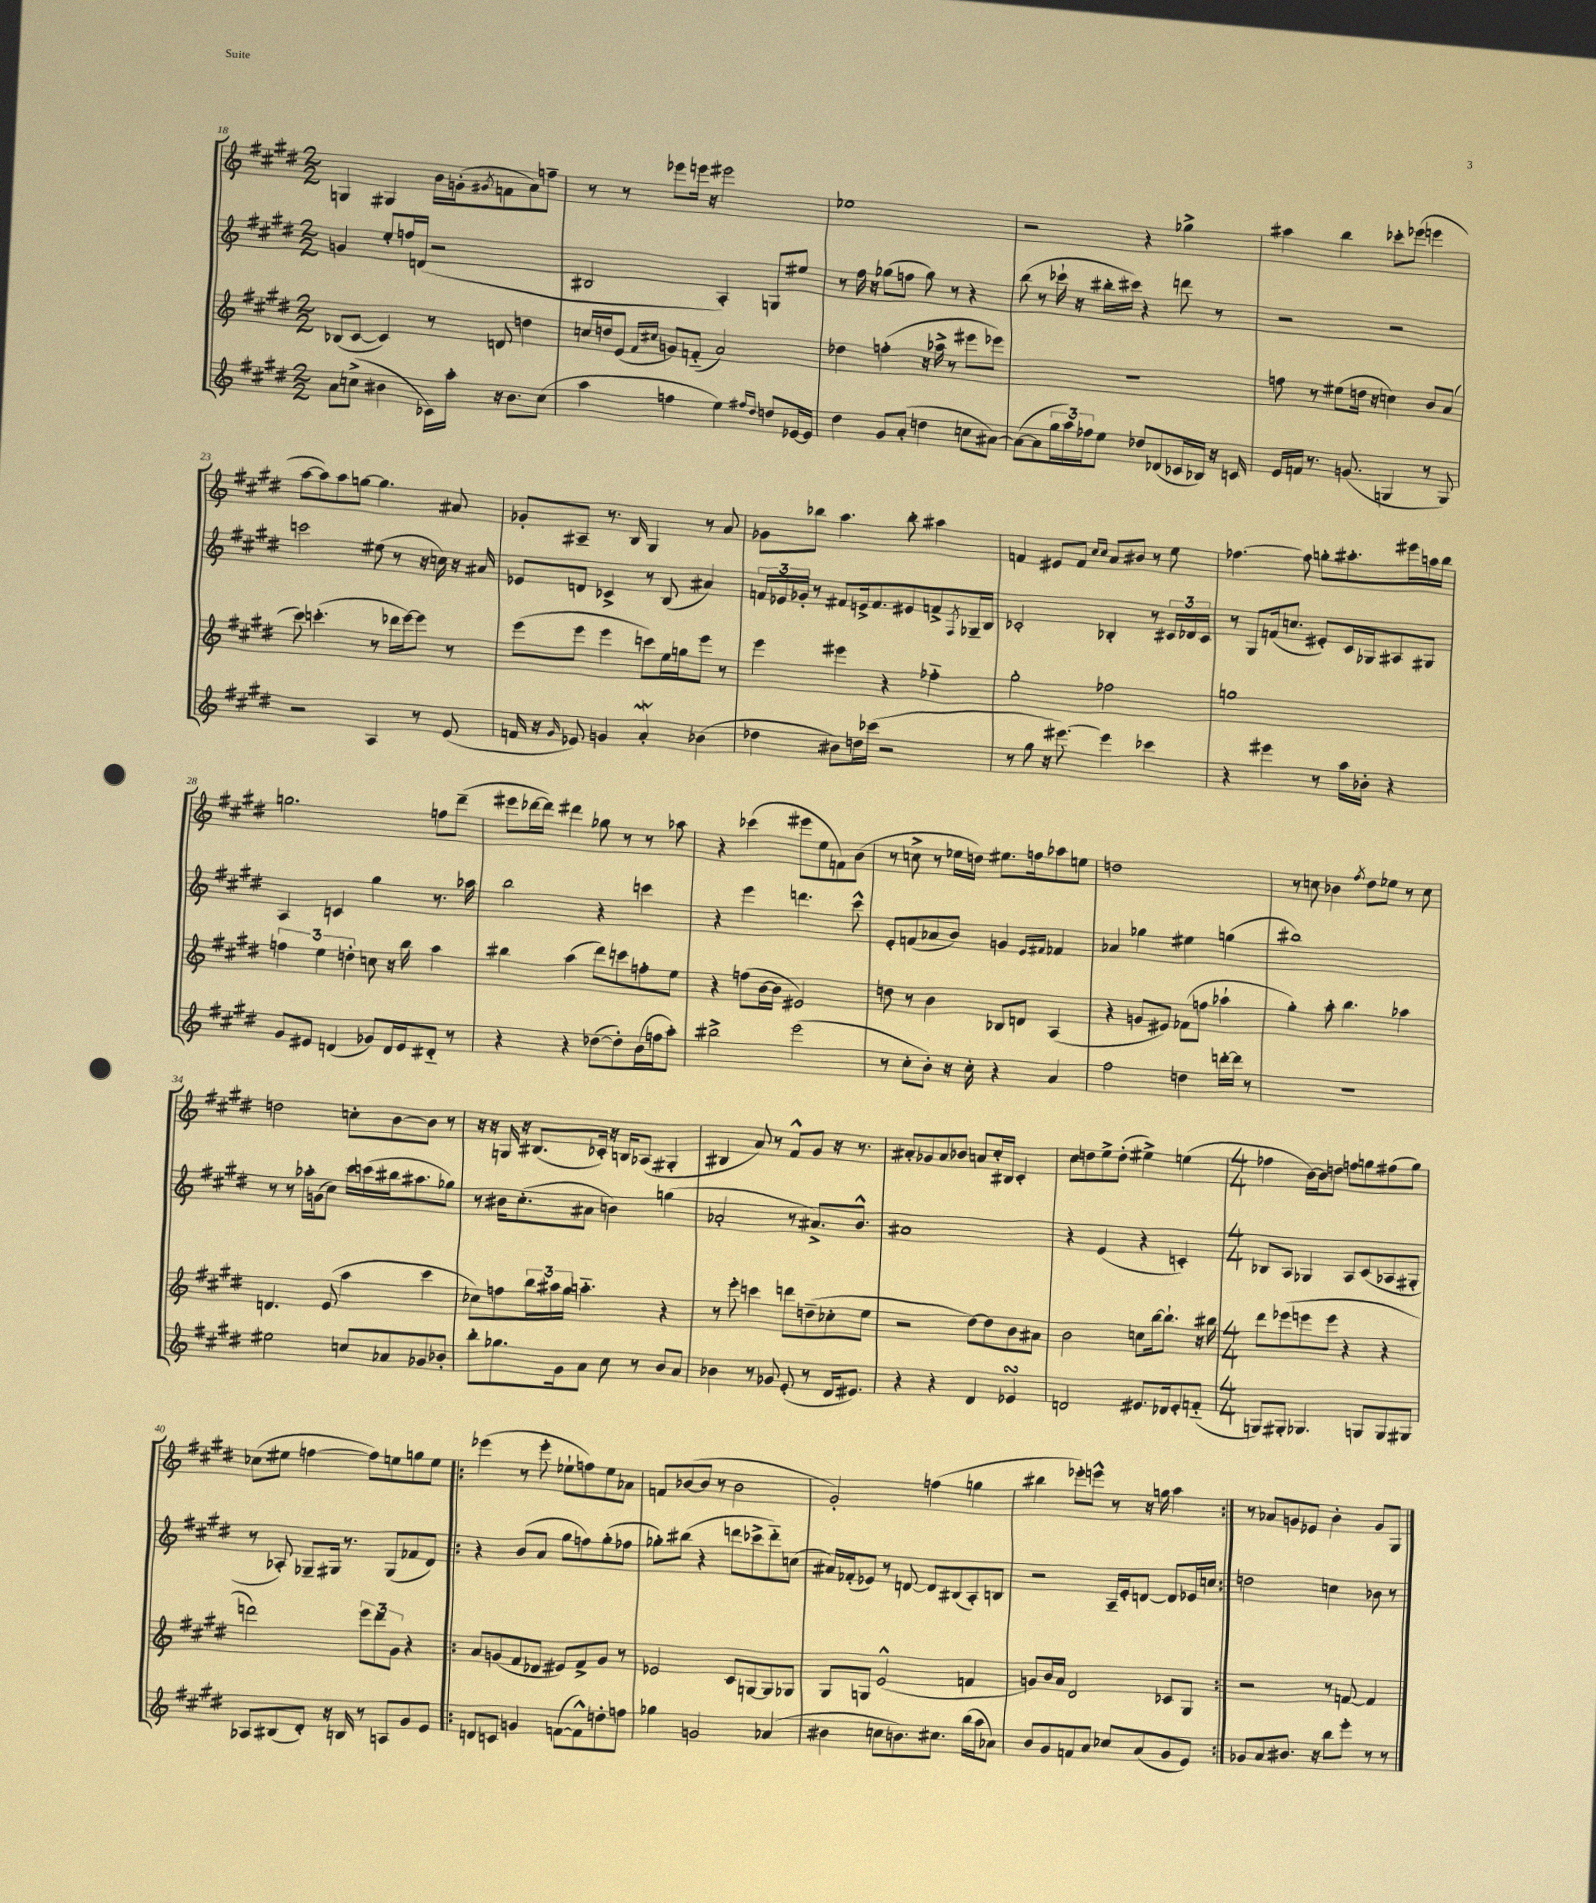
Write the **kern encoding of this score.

**kern	**kern	**kern	**kern
*staff4	*staff3	*staff2	*staff1
*clefG2	*clefG2	*clefG2	*clefG2
*k[f#c#g#d#]	*k[f#c#g#d#]	*k[f#c#g#d#]	*k[f#c#g#d#]
*M2/2	*M2/2	*M2/2	*M2/2
8a	(8B-	4g	4G
(8cc^	[8c#	.	.
4b#	4c#])	8ee'	4G#
.	.	16ff	.
.	.	(16d	.
16c-)	8r	2r	16b
16aa'	.	.	(16g'
.	.	.	8qg#
16r	8d	.	8f
8.b#	.	.	.
.	4dd	.	8a)
(8cc	.	.	8ff~
=	=	=	=
4aa	16cc	2B#	8r
.	16dd	.	.
.	(8e	.	8r
.	16qqf#	.	.
.	16qqcc#	.	.
4ff	8g)	.	8eee-
.	(8f'~	.	16eee
.	.	.	16r
4ee)	2a)	4A')	2eee#
16qqff#	.	.	.
16qqdd#	.	.	.
8dd	.	8G	.
[16e-	.	8ee#	.
16e-]	.	.	.
=	=	=	=
4dd#	4dd-	8r	1ee-
.	.	16ff#	.
.	.	16r	.
8g#	(4ff'	(8gg-	.
(8a'	.	8ff	.
4dd	16r	8gg-)	.
.	16aa-^	.	.
.	8r	8r	.
8cc	8eee#	4r	.
[8a#)	8eee-)	.	.
=	=	=	=
(8a#_	1r	(8bb	2r
8a#]	.	8r	.
24gg#	.	16ccc-`	.
24aa)	.	.	.
.	.	16r	.
24ff-	.	.	.
8ee	.	16bb#'	.
.	.	16ccc#)	.
8dd-	.	4r	4r
(8d-	.	.	.
16c-	.	8ddd	4gg-^
16B-)	.	.	.
16r	.	8r	.
16c	.	.	.
=	=	=	=
16e	8ff	2r	4aa#
16f	.	.	.
8.r	8r	.	.
.	(8ee#	.	4bb
(8.g	.	.	.
.	16dd	.	.
.	16r	.	.
4G	4cc)	2r	8ccc-'
.	.	.	(8eee-
8r	8b	.	4eee
8G)	(8a	.	.
=	=	=	=
2r	8ccc#)	2ccc	[8aa
.	(4.ccc'	.	8aa])
.	.	.	8aa
.	.	.	[8gg
4A	8r	(8ee#	4.gg]
.	16ddd-	8r	.
.	[16eee)	.	.
8r	8eee]	16r	.
.	.	16cc)	.
(8e	8r	16r	8a#
.	.	16a#	.
=	=	=	=
16f	(8eee	8e-	8g-'
16r	.	.	.
16qqg#	.	.	.
8e-)	8eee	8d	8A#~
4g	4eee	4c-^	8.r
.	.	.	16B
4a'	8ccc)	8r	4G#
.	16ee	(8B	.
.	16gg	.	.
(4b-	8eee	4a#)	8r
.	8r	.	8a
=	=	=	=
4dd-	4eee	24f	8g-
.	.	24e-	.
.	.	24g-'	.
.	.	8r	8bb-
8b#)	4eee#	8f#	4.aa
16dd	.	16e^	.
(16ccc-	.	8.f#	.
2r	4r	.	.
.	.	8e#	8bb-'
.	4ff-'~	8f^	4aa#
.	.	8qF#	.
.	.	16G-~	.
.	.	16B	.
=	=	=	=
8r	2gg#'	2c-'	4f
8gg#	.	.	.
16r	.	.	8e#
[8.eee#)	.	.	.
.	.	.	8f
.	.	.	16qqcc#
.	.	.	16qqcc#
4eee#]	2ff-	4B-'	8a
.	.	.	8b#
4ccc-	.	8r	8r
.	.	24c#	8ee
.	.	24d-	.
.	.	24c#	.
=	=	=	=
4r	1gg	8r	[4.ff-
.	.	8G#	.
4eee#	.	(16f	.
.	.	8.cc	.
.	.	.	8ff-]
8r	.	8e#')	8gg'
16aa	.	16c#	8.aa#'
16b-'	.	16G-	.
4r	.	8A#	.
.	.	.	16eee#
.	.	8G#	16aa
.	.	.	16bb
=	=	=	=
8g#	6ff	4A	2.gg
8e#	.	.	.
.	6ee	.	.
(4d	.	4c	.
.	6dd'	.	.
8g-)	8cc	4gg#	.
16d	16r	.	.
16e#	16bb	.	.
8d#'~	4aa	8.r	8ff
8r	.	.	(8ddd#~
.	.	16aa-	.
=	=	=	=
4r	4bb#	2bb	8eee#
.	.	.	[16ddd-
.	.	.	16ddd-])
4r	(4aa	.	4ddd#
([8dd-	8ddd#)	4r	8gg-
8dd-'])	8ccc	.	8r
(16b	8ff'	4ccc	8r
16ff	.	.	.
8aa')	8ee	.	8aa-
=	=	=	=
2bb#^	4r	4r	4r
.	(8ff	4eee	(4ccc-
.	[16b	.	.
.	16b]	.	.
(2eee	2e#)	4.ddd	8eee#
.	.	.	8ee
.	.	.	8f)
.	.	8ccc#^^	(8b
=	=	=	=
8r	8dd	8e'	8r
8cc#'	8r	(8f	8cc^
8b')	4b	8a-	8r
16r	.	8b)	16ee-
16cc#'	.	.	16dd)
4r	8B-	4g	8.ee#
.	8d	.	.
.	.	.	16ff
.	.	16qqe	.
.	.	16qqf#	.
4a	(4A	4f-	8aa-
.	.	.	8ee
=	=	=	=
2ff#	4r	4a-	1dd
.	8g	4gg-	.
.	8e#)	.	.
4dd	(8f-	4ee#	.
.	8ff	.	.
[16ddd'	4aa-`	(4gg	.
16ddd]	.	.	.
8r	.	.	.
=	=	=	=
1r	4gg#')	1bb#)	8r
.	.	.	8cc
.	8aa'	.	4b-
.	4.bb	.	.
.	.	.	8qff#
.	.	.	8dd#
.	.	.	8ee-
.	4aa-	.	8r
.	.	.	8cc
=	=	=	=
2ee#	4.d	8r	2dd
.	.	8r	.
.	.	16aa-'	.
.	.	(16g	.
.	(8e	8cc#)	.
8cc	4aa	16ccc#	8cc'
.	.	(16ccc	.
8a-	.	16bb#	[8b
.	.	8.aa#	.
8g-	4ccc#	.	8b]
8b-'	.	8gg-)	8r
=	=	=	=
8bb'	8cc-)	8r	16r
.	.	.	16r
8.gg-	8ff	16b#	16G
.	.	(8.cc#'	16r
.	24bb	.	(8.B#
.	24aa#	.	.
16g#	.	.	.
.	24gg#	.	.
8a	4.aa'~	8a#	.
.	.	.	16c-')
8cc#	.	4b)	16r
.	.	.	16B
8r	.	.	(8A-
8b	4r	(4gg	4G#'
8a	.	.	.
=	=	=	=
4b-	8r	2a-'	4B#
.	8eee'	.	.
8r	4ccc	.	8a)
8g-	.	.	8r
(8e'	8ddd	8r	8f#^^
8r	(8dd~	8.a#^)	8g#
16d#	8cc-'	.	16r
8.e#)	.	8.b^^	8.r
.	8ee	.	.
=	=	=	=
4r	2r	1a#	8a#'
.	.	.	8g-
4r	.	.	8a#
.	.	.	8b-
4d#	[8dd#)	.	8a
.	8dd#]	.	16cc#'
.	.	.	16B#
4e-	8b	.	4c#'
.	8a#	.	.
=	=	=	=
2d	2b	4r	8cc#
.	.	.	8dd
.	.	(4e	8ee^
.	.	.	(8dd'
8.e#	8cc	4r	4ee#^)
.	[16bb	.	.
16d-	8.bb`]	.	.
8e#'	.	4c')	(4ee
(8f'~	16r	.	.
.	16bb#	.	.
=	=	=	=
*M4/4	*M4/4	*M4/4	*M4/4
8G)	8ddd#	8B-	4ff-
8G#'	(8eee-	8A	.
4.G-	8eee	4G-	[16b)
.	.	.	16b]
.	8eee	.	8dd
.	4r	8A	8ff
8G	.	(8c#	8gg
8G	4r	8A-	(8ff#
8G#	.	8G#'	8gg)
=	=	=	=
8A-	2ddd)	8r	(8cc-
(8B#	.	8A-')	8ee#
8d#')	.	8G-~	[4ff
16r	.	16G#	.
16B	.	8.r	.
8r	12eee	.	8ff])
.	12ddd	.	.
8A	.	(8G#	8ee
.	12g#	.	.
8g#	4r	8f-	8gg
8e	.	8d#)	8ee
=!|:	=!|:	=!|:	=!|:
8d	8a	4r	(4eee-
8c	(8g	.	.
4g	8f#	(8b	8r
.	8d-	8a	8eee-'
([8f	8e#)	8gg#	8ee-`
8f^^])	8f#^	8ff)	8ff)
8dd'	8g	(8gg#'	8ee-
8ff	8r	8ff-	8a-
=	=	=	=
4gg-	2e-	8gg-')	8f
.	.	(8bb#	([8b-
2g	.	4r	8b-]
.	.	.	8r
.	8c#	8ddd	2b-
.	[8G	8ccc-^	.
(4a-	8G]	8ddd'~)	.
.	8G-	(8cc	.
=	=	=	=
4b#	8G#	16a#)	2g#')
.	.	(16f-'	.
.	8G	8e-)	.
8cc	(2e^^	8r	.
8.b)	.	[8d	.
.	.	8d]	(4ff
8.cc#	.	.	.
.	.	(8B#	.
(16bb	4f	8A')	4gg
16aa	.	.	.
8a-)	.	8B	.
=	=	=	=
8b	8g)	2r	4bb#
8g#	16b	.	.
.	16a	.	.
8f	2d#	.	8eee-')
8a	.	.	8eee^^
8cc-	.	16A~	8r
.	.	16e'	.
(8a	.	[8d	16r
.	.	.	16gg
8g#	8c-	8d]	4aa
8e)	8G#	16e-	.
.	.	16cc	.
=:|!	=:|!	=:|!	=:|!
8g-	2r	2dd	8r
8a	.	.	8a-
8.b#	.	.	8g
.	.	.	8e-
16r	.	.	.
8bb	8r	4cc	4b'
8eee'	[8f	.	.
8r	4f]	8b-	8g
8r	.	8r	8G#
==	==	==	==
*-	*-	*-	*-
